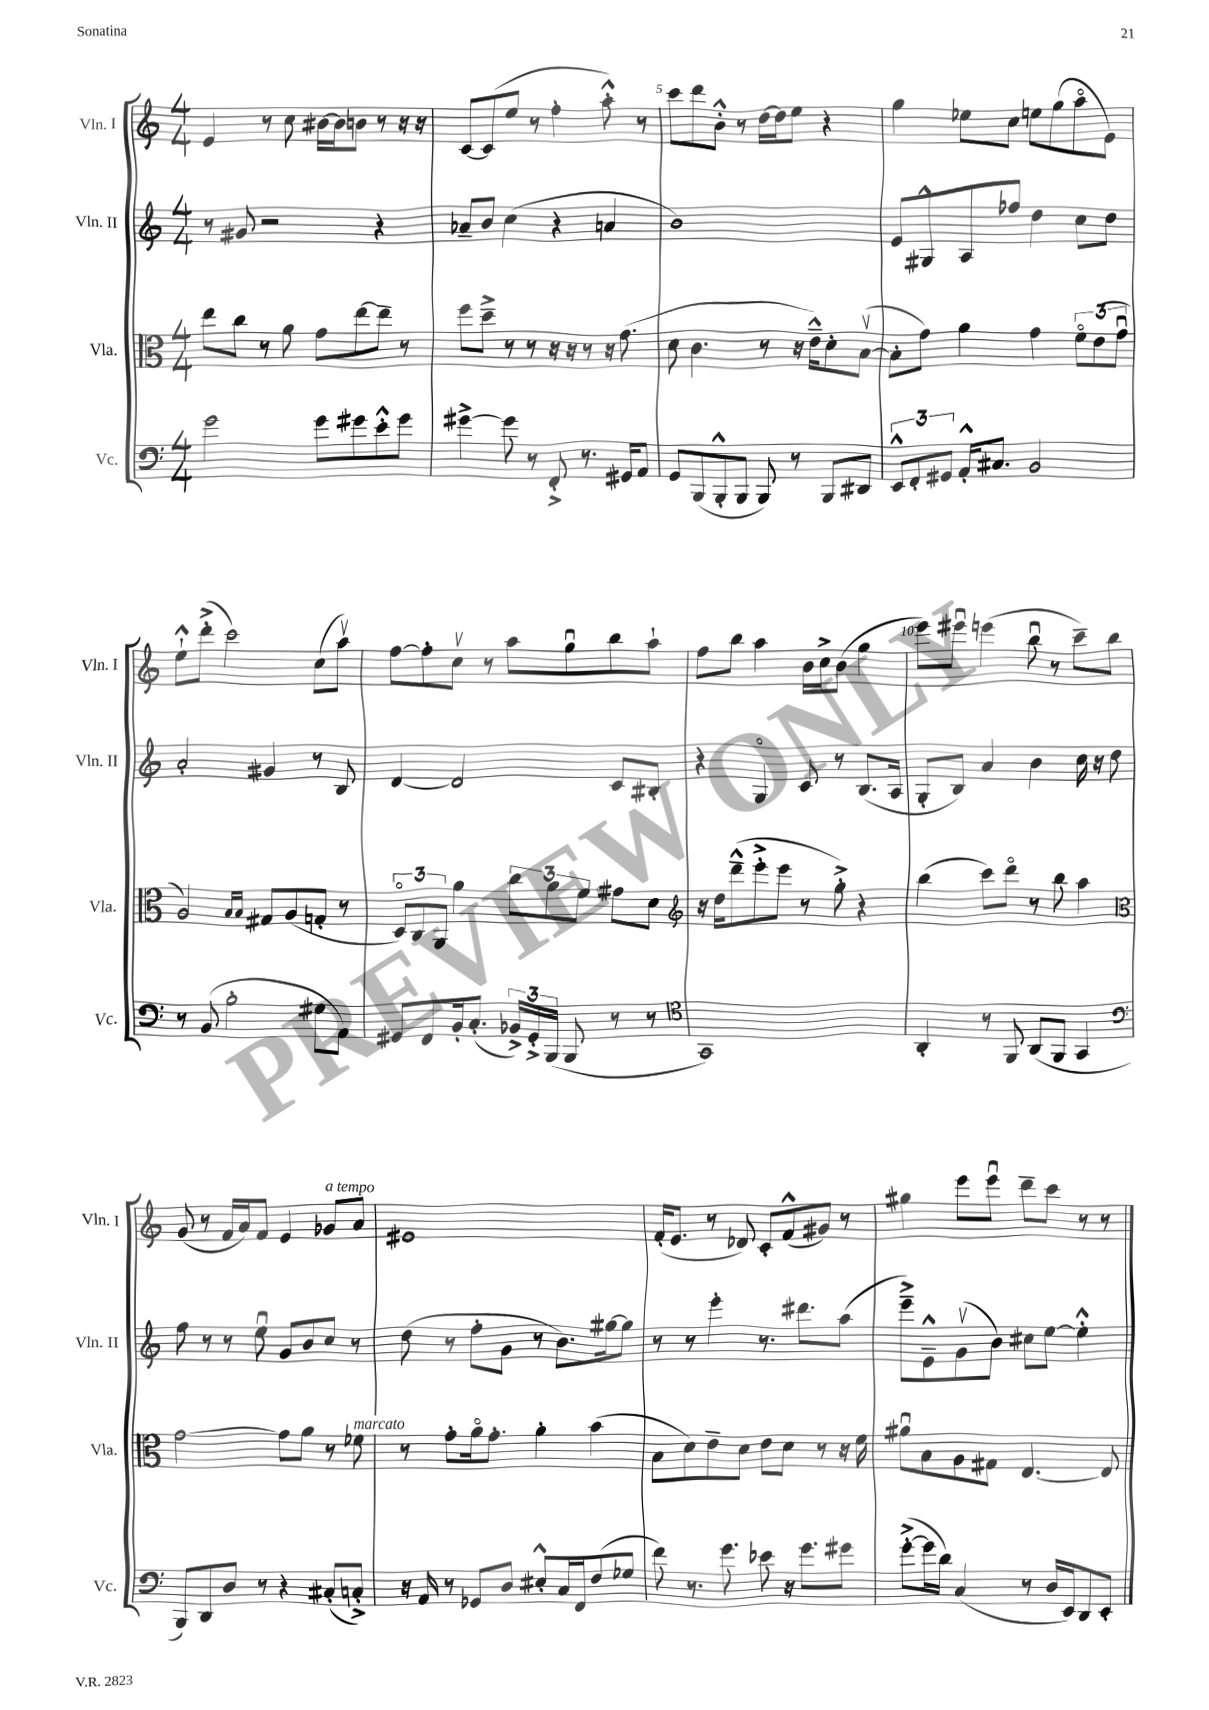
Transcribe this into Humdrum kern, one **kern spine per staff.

**kern	**kern	**kern	**kern
*staff4	*staff3	*staff2	*staff1
*clefF4	*clefC3	*clefG2	*clefG2
*k[]	*k[]	*k[]	*k[]
*M4/4	*M4/4	*M4/4	*M4/4
2g	8ee	8r	4e
.	8cc	8g#	.
.	8r	2r	8r
.	8a	.	8cc
8g	8g	.	[16b#
.	.	.	16b#]
8g#	[8ee	.	8b
8e'^^	8ee~]	4r	8r
8g#	8r	.	16r
.	.	.	16r
=	=	=	=
[4g#^	8ff	8a-~	[8c
.	8dd~^	8b	(8c]
8g#]	8r	(4cc	8ee
8r	8r	.	8r
8FF'^	16r	4r	4ff'
.	16r	.	.
8.r	8r	.	.
.	16r	4a	8aa'^^)
16GG#	(8.g	.	.
8AA	.	.	8r
=	=	=	=
8GG	8d	1b)	8ccc
(8BBB	4.c	.	8ddd
8BBB'^^	.	.	8b'^^
8BBB	.	.	8r
8BBB)	8r	.	[16dd
.	.	.	16dd]
8r	16r	.	8ee
.	16e~^^)	.	.
8BBB	8d'	.	4r
8DD#	([8Bv	.	.
=	=	=	=
12EE^^	8B']	8e	4gg
12FF'	.	.	.
.	8g)	8G#^^	.
12GG#	.	.	.
16AA'^^	4a	8A	8ee-
8.C#	.	.	.
.	.	8ff-	8cc
2BB	4g	4dd	8ee
.	.	.	(8gg
.	12fo	8cc	8aao
.	(12e	.	.
.	.	8dd	8e)
.	12gu	.	.
=	=	=	=
8r	2A)	2a'	8ee`^^
(8BB	.	.	(8ddd'^
2B'	.	.	2ccc)
.	16qqB	.	.
.	16qqB	.	.
.	8G#	4g#	.
.	(8A	.	.
8G#	8G'	8r	(8cc
8AA)	8r	8B	8aav)
=	=	=	=
8GG#	12Do)	[4d	[8ff
.	12C	.	.
8FF	.	.	8ff']
.	12AA	.	.
16BB'	4a	2d]	8ccv
(8.C'	.	.	.
.	.	.	8r
24BB-^)	12cc	.	8aa
24GG#'^	.	.	.
(24BBB	12a	.	.
8BBB	.	.	8ggu
.	12f	.	.
8r	8g#	8c	8bb
8r	8d	8B#'	8aa`
=	=	=	=
*clefC4	*clefG2	*	*
1GG)	16r	4r	8ff
.	16dd	.	.
.	(8ddd~^^	.	8bb
.	8eee'^	4Go	4aa
.	8eee	.	.
.	8r	8c	16b
.	.	.	16cc^
.	8gg'^)	8r	(8b
.	4r	(8.B	4gg
.	.	16A	.
=	=	=	=
4AA'	(4bb	8G'	8eee)
.	.	8B)	8eee#u
8r	8ccc)	4a	(4eee
8FF	8dddo	.	.
(8AA	8r	4b	8bbu
8FF	8bb	.	8r
4GG	4aa	16cc	8ccc~)
.	.	16r	.
.	.	8dd	8bb
=	=	=	=
*clefF4	*clefC3	*	*
8BBB)	[2g	8ff	(8g
8DD	.	8r	8r
8D	.	8r	16f
.	.	.	16a)
8r	.	8eeu	8f
4r	8g]	8g	4e
.	8a	8b	.
(8C#'	8r	8cc	8g-
8C'^)	8f-	8r	8a
=	=	=	=
16r	8r	(8dd	1e#
16AA	.	.	.
8r	8g'	8r	.
8GG-	16ao	8ff'	.
.	8.g'	.	.
8D	.	8g	.
8E#'^^	4a'	8r	.
16C	.	8.b)	.
16FF	.	.	.
(8F	(4b	.	.
.	.	[16gg#	.
8G-	.	8gg#]	.
=	=	=	=
8f)	8B	8r	(16f'
.	.	.	8.e
8.r	8d)	8r	.
.	8e~	4eee'	8r
8.g	.	.	.
.	8d	.	8d-)
8e-	8e	8.r	8c'
16r	8d	.	(8f^^
8.g	.	8.ddd#	.
.	8r	.	8g#)
8g#	16r	(8aa	8r
.	16f	.	.
=	=	=	=
([8g'^	8a#u	8eee~^)	4gg#
16g]	8B	8e~^^	.
16d)	.	.	.
(4C	8A	(8gv	8eee
.	8G#	8b)	8eeeu
8r	[4.E	8cc#	8ddd~
16D	.	[8ee	8ccc
16EE)	.	.	.
8DD	.	4ee'^^]	8r
8EE'	8E]	.	8r
==	==	==	==
*-	*-	*-	*-
